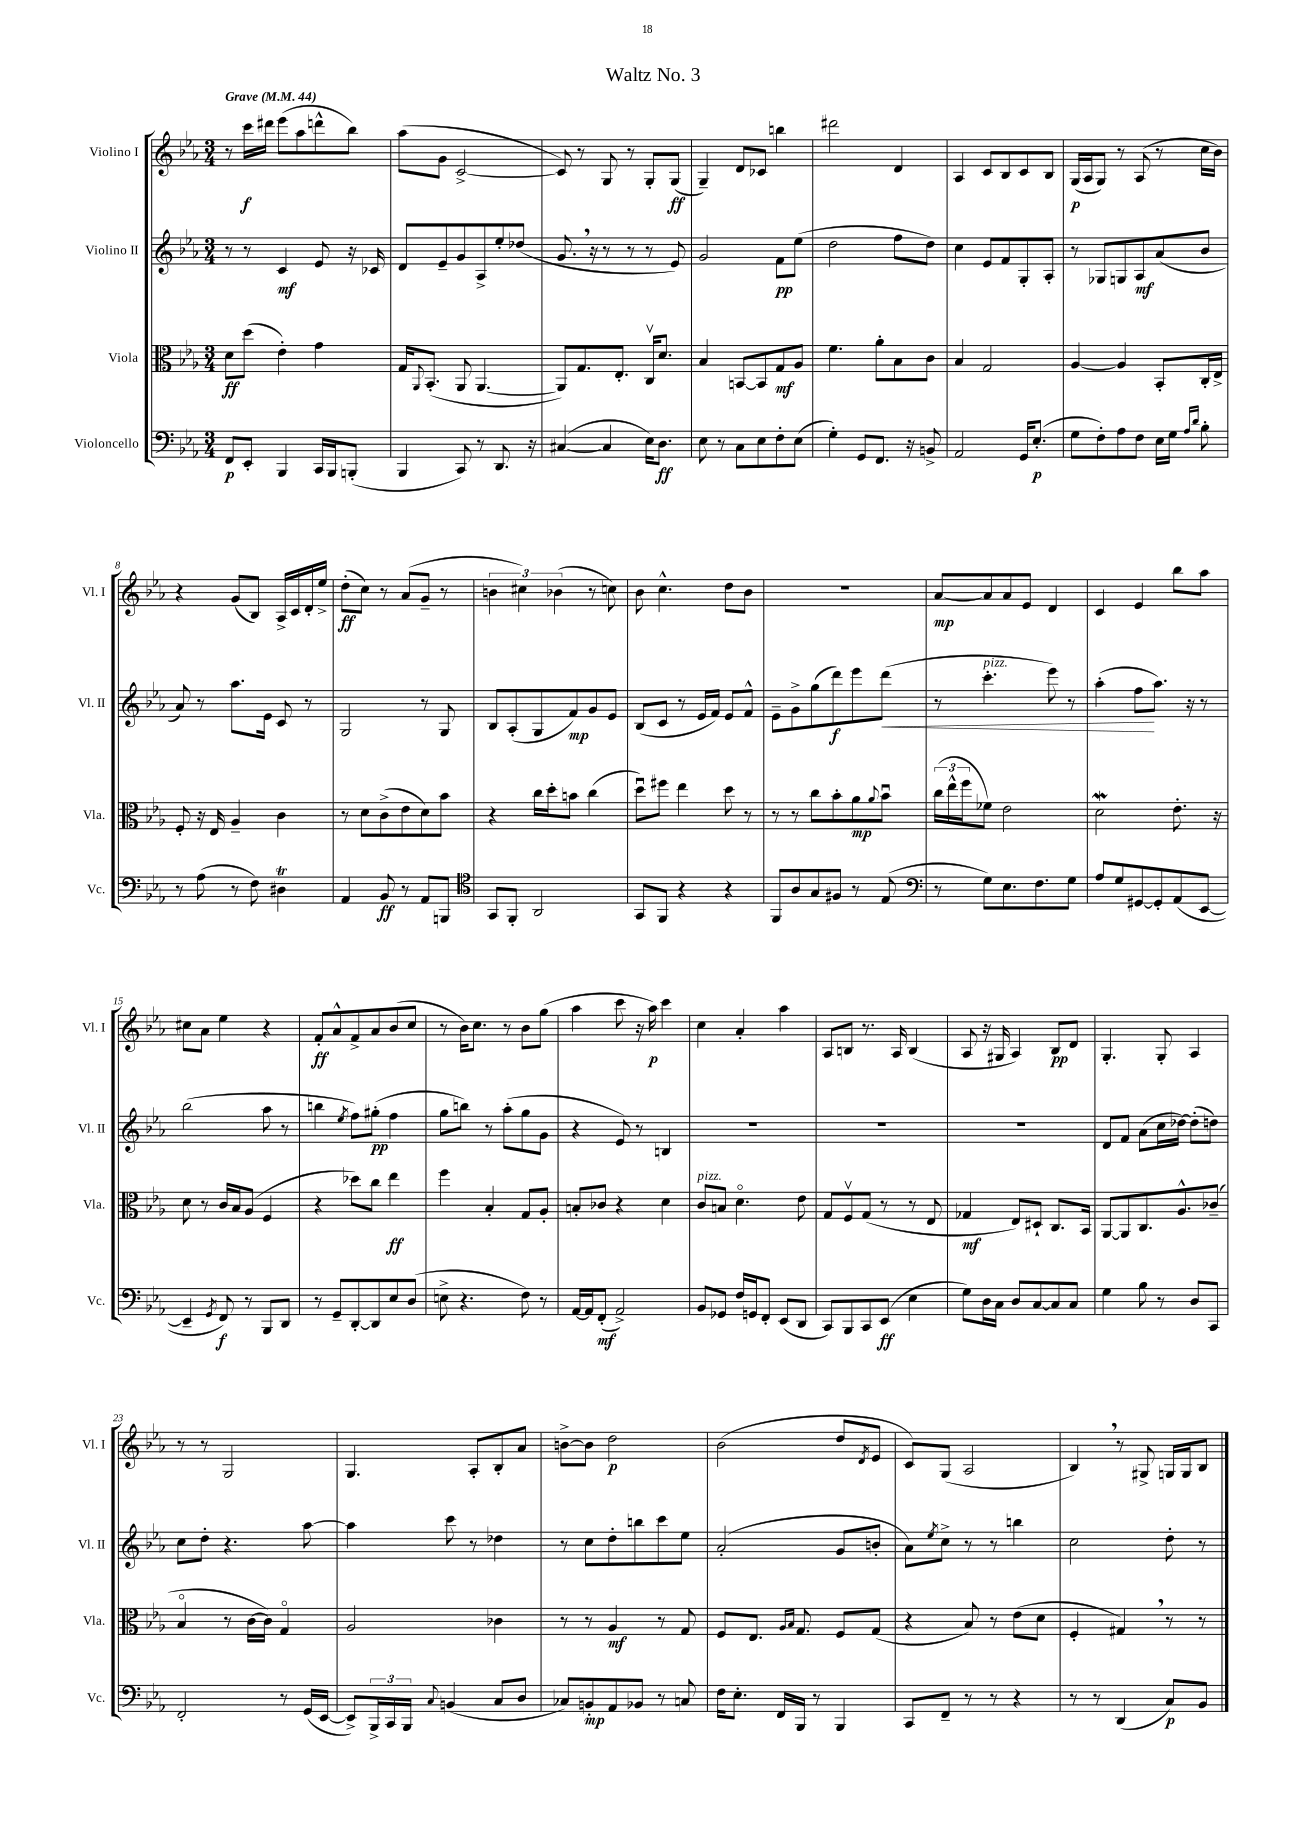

**kern	**dynam	**kern	**dynam	**kern	**dynam	**kern	**dynam
*part4	*part4	*part3	*part3	*part2	*part2	*part1	*part1
*staff4	*staff4	*staff3	*staff3	*staff2	*staff2	*staff1	*staff1
*I"Violoncello	*	*I"Viola	*	*I"Violino II	*	*I"Violino I	*
*I'Vc.	*	*I'Vla.	*	*I'Vl. II	*	*I'Vl. I	*
*clefF4	*	*clefC3	*	*clefG2	*	*clefG2	*
*k[b-e-a-]	*	*k[b-e-a-]	*	*k[b-e-a-]	*	*k[b-e-a-]	*
*M3/4	*	*M3/4	*	*M3/4	*	*M3/4	*
*MM44	*	*MM44	*	*MM44	*	*MM44	*
=1	=1	=1	=1	=1	=1	=1	=1
!	!	!	!	!	!	!LO:TX:a:B:t=Grave	!
8FF/L	p	8d\L	ff	8r	.	8r	.
8EE-'/J	.	(8dd\J	.	8r	.	16ccc\LL	f
.	.	.	.	.	.	16ddd#X\JJ	.
4BBB-/	.	4e-'\)	.	4c/	mf	(8eee-\L	.
.	.	.	.	.	.	8aa-\	.
16CC/LL	.	4g\	.	8e-/	.	8dddn^^\	.
16BBB-/J	.	.	.	.	.	.	.
(8BBBn'/J	.	.	.	16r	.	8bb-\J)	.
.	.	.	.	16c-X/	.	.	.
=2	=2	=2	=2	=2	=2	=2	=2
4BBB-/	.	16G/KL	.	8d/L	.	(8aa-\L	.
.	.	8qqAA-/	.	.	.	.	.
.	.	(8.BB-'/J	.	.	.	.	.
.	.	.	.	8e-~/	.	8g\J	.
8CC/)	.	8AA-/	.	8g/	.	[2c^/	.
8r	.	[4.AA-/	.	8A-^/	.	.	.
8.DD/	.	.	.	8ee-'/	.	.	.
.	.	.	.	(8dd-X/J	.	.	.
16r	.	.	.	.	.	.	.
=3	=3	=3	=3	=3	=3	=3	=3
([4C#X/	.	8AA-/L])	.	8.g,/	.	8c/])	.
.	.	8.G/	.	.	.	8r	.
.	.	.	.	16r	.	.	.
4C#/]	.	.	.	8r	.	8G/	.
.	.	8.E-'/J	.	.	.	.	.
.	.	.	.	8r	.	8r	.
16E-\KL)	.	16Cv/KL	.	8r	.	8G'/L	.
8.D\J	ff	8.d/J	.	.	.	.	.
.	.	.	.	8e-/)	.	(8G/J	ff
=4	=4	=4	=4	=4	=4	=4	=4
8E-\	.	4B-/	.	2g/	.	4G~/)	.
8r	.	.	.	.	.	.	.
8C\L	.	[8BBn/L	.	.	.	8d/L	.
8E-\	.	8BB/]	.	.	.	8c-X/J	.
8F'\	.	8G/	mf	8f\L	pp	4bbn\	.
(8E-\J	.	8A-/J	.	(8ee-\J	.	.	.
=5	=5	=5	=5	=5	=5	=5	=5
4G'\)	.	4.f\	.	2dd\	.	2ddd#X\	.
8GG/L	.	.	.	.	.	.	.
8.FF/J	.	8a-'\L	.	.	.	.	.
.	.	8B-\	.	8ff\L	.	4d/	.
16r	.	.	.	.	.	.	.
8BBn^/	.	8c\J	.	8dd\J)	.	.	.
=6	=6	=6	=6	=6	=6	=6	=6
2AA-/	.	4B-/	.	4cc\	.	4A-/	.
.	.	2G/	.	8e-/L	.	8c/L	.
.	.	.	.	8f/	.	8B-/	.
16GG/KL	.	.	.	8G'/	.	8c/	.
(8.E-'/J	p	.	.	.	.	.	.
.	.	.	.	8A-'/J	.	8B-/J	.
=7	=7	=7	=7	=7	=7	=7	=7
8G\L	.	[4A-/	.	8r	.	(16G/LL	p
.	.	.	.	.	.	16A-/J	.
8F'\)	.	.	.	8G-X/L	.	8G/J)	.
8A-\	.	4A-/]	.	8Gn/	.	8r	.
8F\J	.	.	.	8A-/	mf	(8A-/	.
16E-\LL	.	8BB-'/L	.	(8a-/	.	8r	.
16G\JJ	.	.	.	.	.	.	.
16qqA-/LL	.	.	.	.	.	.	.
16qqd/JJ	.	.	.	.	.	.	.
8B-'\	.	16C'/L	.	8b-/J	.	16cc\LL	.
.	.	16E-^/JJ	.	.	.	16b-\JJ)	.
!!LO:LB:g=z
=8	=8	=8	=8	=8	=8	=8	=8
8r	.	8F'/	.	8a-/)	.	4r	.
(8A-\	.	16r	.	8r	.	.	.
.	.	16E-/	.	.	.	.	.
8r	.	4A-~/	.	8.aa-\L	.	(8g/L	.
8F\)	.	.	.	.	.	8B-/J)	.
.	.	.	.	16e-\Jk	.	.	.
4D#Xt\	.	4c\	.	8c/	.	16A-^/LL	.
.	.	.	.	.	.	16c/	.
.	.	.	.	8r	.	16d'/	.
.	.	.	.	.	.	16ee-^/JJ	.
=9	=9	=9	=9	=9	=9	=9	=9
4AA-/	.	8r	.	2G/	.	(8dd'\L	ff
.	.	8d\L	.	.	.	8cc\J)	.
8BB-/	ff	(8c^\	.	.	.	8r	.
8r	.	8e-\	.	.	.	(8a-/L	.
8AA-/L	.	8d\)	.	8r	.	8g~/J	.
8BBBn/J	.	8b-\J	.	8G/	.	8r	.
=10	=10	=10	=10	=10	=10	=10	=10
*clefC4	*	*	*	*	*	*	*
8GG/L	.	4r	.	8B-/L	.	6bn\	.
8FF'/J	.	.	.	(8A-'/	.	.	.
.	.	.	.	.	.	6cc#X\)	.
2AA-/	.	16cc\LL	.	8G/	.	.	.
.	.	16dd'\J	.	.	.	.	.
.	.	.	.	.	.	(6b-X\	.
.	.	8bn\J	.	8f/)	mp	.	.
.	.	(4cc\	.	8g/	.	8r	.
.	.	.	.	8e-/J	.	8ccn\)	.
=11	=11	=11	=11	=11	=11	=11	=11
8GG/L	.	8ddu\L)	.	(8B-/L	.	8b-\	.
8FF/J	.	8ff#X\J	.	8c/J	.	4.cc^^\	.
4r	.	4ee-\	.	8r	.	.	.
.	.	.	.	16e-/LL	.	.	.
.	.	.	.	16f/JJ)	.	.	.
4r	.	8dd\	.	8e-/L	.	8dd\L	.
.	.	8r	.	8f^^/J	.	8b-\J	.
=12	=12	=12	=12	=12	=12	=12	=12
8FF/L	.	8r	.	8e-~\L	.	2.r	.
8A-/	.	8r	.	8g^\	.	.	.
8G/	.	8cc\L	.	(8gg\	.	.	.
8F#X/J	.	8b-'\	.	8ddd\)	f	.	.
8r	.	8a-\	mp	8eee-\	.	.	.
.	.	8qqa-/	.	.	.	.	.
!	!	!	!	!	!LO:HP:b	!	!
(8E-/	.	8b-u\J	.	(8ddd\J	<	.	.
=13	=13	=13	=13	=13	=13	=13	=13
*clefF4	*	*	*	*	*	*	*
8r	.	(24cc\LL	.	8r	.	[8a-/L	mp
.	.	24ee-^^\	.	.	.	.	.
.	.	24ff\J	.	.	.	.	.
!	!	!	!	!LO:TX:a:i:t=pizz.	!	!	!
8G\L)	.	8f-X\J)	.	4.ccc'\	.	8a-/]	.
8.E-\	.	2e-\	.	.	.	8a-/	.
.	.	.	.	.	.	8e-/J	.
8.F\	.	.	.	.	.	.	.
.	.	.	.	8eee-\)	.	4d/	.
8G\J	.	.	.	8r	.	.	.
=14	=14	=14	=14	=14	=14	=14	=14
8A-/L	.	2dW\	.	(4aa-'\	.	4c/	.
8G/	.	.	.	.	.	.	.
[8GG#X/	.	.	.	8ff\L	.	4e-/	.
8GG#'/]	.	.	.	8.aa-\J)	[	.	.
(8AA-/	.	8.e-'\	.	.	.	8bb-\L	.
.	.	.	.	16r	.	.	.
[8EE-/J	.	.	.	8r	.	8aa-\J	.
.	.	16r	.	.	.	.	.
!!LO:LB:g=z
=15	=15	=15	=15	=15	=15	=15	=15
4EE-~/]	.	8d\	.	(2bb-\	.	8cc#X\L	.
.	.	8r	.	.	.	8a-\J	.
8qGG/	.	.	.	.	.	.	.
8FF/)	f	16c/LL	.	.	.	4ee-\	.
.	.	16B-/J	.	.	.	.	.
8r	.	(8A-/J	.	.	.	.	.
8BBB-/L	.	4F/	.	8aa-\	.	4r	.
8DD/J	.	.	.	8r	.	.	.
=16	=16	=16	=16	=16	=16	=16	=16
8r	.	4r	.	4bbn\	.	8f'/L	ff
8GG~/L	.	.	.	.	.	8a-^^/	.
.	.	.	.	8qee-/	.	.	.
[8DD'/	.	8dd-X\L)	.	8ff\L)	.	8f^/	.
8DD/]	.	8cc\J	.	(8gg#X'\J	pp	8a-/	.
8E-/	.	4ee-\	ff	4ff\	.	(8b-/	.
(8D/J	.	.	.	.	.	8cc/J	.
=17	=17	=17	=17	=17	=17	=17	=17
8En^\	.	4ff\	.	8gg\L	.	8r	.
4.r	.	.	.	8bbn\J)	.	16b-\KL)	.
.	.	.	.	.	.	8.cc\J	.
.	.	4B-'/	.	8r	.	.	.
.	.	.	.	(8aa-'\L	.	8r	.
8F\)	.	8G/L	.	8gg\	.	8b-\L	.
8r	.	8A-'/J	.	8g\J	.	(8gg\J	.
=18	=18	=18	=18	=18	=18	=18	=18
[16AA-/LL	.	8Bn'/L	.	4r	.	4aa-\	.
16AA-/J]	.	.	.	.	.	.	.
(8FF'/J	mf	8c-X/J	.	.	.	.	.
2AA-^/)	.	4r	.	8e-/)	.	8ccc\	.
.	.	.	.	8r	.	16r	.
.	.	.	.	.	.	16aa-\)	p
.	.	4d\	.	4Bn/	.	4ccc\	.
=19	=19	=19	=19	=19	=19	=19	=19
!	!	!LO:TX:a:i:t=pizz.	!	!	!	!	!
8BB-/L	.	8c/L	.	2.r	.	4cc\	.
8GG-X/J	.	8Bn/J	.	.	.	.	.
16F/LL	.	4.d\	.	.	.	4a-'/	.
16GGn/J	.	.	.	.	.	.	.
8FF'/J	.	.	.	.	.	.	.
(8EE-/L	.	.	.	.	.	4aa-\	.
8DD/J	.	8e-\	.	.	.	.	.
=20	=20	=20	=20	=20	=20	=20	=20
8CC/L)	.	8G/L	.	2.r	.	8A-/L	.
8BBB-/	.	8Fv/	.	.	.	8Bn/J	.
8CC/	.	(8G/J	.	.	.	8.r	.
(8EE-/J	ff	8r	.	.	.	.	.
.	.	.	.	.	.	16A-/	.
4E-\	.	8r	.	.	.	(4B/	.
.	.	8E-/	.	.	.	.	.
=21	=21	=21	=21	=21	=21	=21	=21
8G\L)	.	4G-X/	mf	2.r	.	8A-/	.
16D\L	.	.	.	.	.	16r	.
16C\JJ	.	.	.	.	.	16G#X/	.
8D/L	.	8E-/L)	.	.	.	4A-/)	.
[8C/	.	8D#X`/J	.	.	.	.	.
8C/]	.	8.C/L	.	.	.	8B-/L	pp
8C/J	.	.	.	.	.	8d/J	.
.	.	16BB-/Jk	.	.	.	.	.
=22	=22	=22	=22	=22	=22	=22	=22
4G\	.	[8AA-/L	.	8d/L	.	4.G'/	.
.	.	8AA-/]	.	8f/J	.	.	.
8B-\	.	8.C/	.	(8a-\L	.	.	.
8r	.	.	.	16cc\L	.	8G'/	.
.	.	8.A-^^/	.	[16dd-X\JJ)	.	.	.
8D/L	.	.	.	(8dd-'\L]	.	4A-/	.
8CC/J	.	(8c-X~/J	.	8ddn\J)	.	.	.
!!LO:LB:g=z
=23	=23	=23	=23	=23	=23	=23	=23
2FF'/	.	4B-/	.	8cc\L	.	8r	.
.	.	.	.	8dd'\J	.	8r	.
.	.	8r	.	4.r	.	2G/	.
.	.	[16c\LL	.	.	.	.	.
.	.	16c\JJ])	.	.	.	.	.
8r	.	4G/	.	.	.	.	.
(16GG/LL	.	.	.	[8aa-\	.	.	.
[16EE-/JJ	.	.	.	.	.	.	.
=24	=24	=24	=24	=24	=24	=24	=24
8EE-^/L])	.	2A-/	.	4aa-\]	.	4.G/	.
24BBB-^/L	.	.	.	.	.	.	.
24CC/	.	.	.	.	.	.	.
24BBB-/JJ	.	.	.	.	.	.	.
8qqC/	.	.	.	.	.	.	.
(4BBn/	.	.	.	8ccc\	.	.	.
.	.	.	.	8r	.	8A-'/L	.
8C/L	.	4c-X\	.	4dd-X\	.	8B-'/	.
8D/J	.	.	.	.	.	8a-/J	.
=25	=25	=25	=25	=25	=25	=25	=25
8C-X/L)	.	8r	.	8r	.	[8bn^\L	.
8BBn'/	mp	8r	.	8cc\L	.	8b\J]	.
8AA-/	.	4A-/	mf	8dd'\	.	2dd\	p
8BB-X/J	.	.	.	8bbn\	.	.	.
8r	.	8r	.	8ccc\	.	.	.
8Cn/	.	8G/	.	8ee-\J	.	.	.
=26	=26	=26	=26	=26	=26	=26	=26
16F\KL	.	8F/L	.	(2a-'/	.	(2b-\	.
8.E-'\J	.	.	.	.	.	.	.
.	.	8.E-/J	.	.	.	.	.
16FF/LL	.	.	.	.	.	.	.
.	.	16qqA-/LL	.	.	.	.	.
.	.	16qqB-/JJ	.	.	.	.	.
16BBB-/JJ	.	8.G/	.	.	.	.	.
8r	.	.	.	.	.	.	.
4BBB-/	.	8F/L	.	8g/L	.	8dd/L	.
.	.	.	.	.	.	8qd/	.
.	.	(8G/J	.	8bn'/J	.	8e-/J	.
=27	=27	=27	=27	=27	=27	=27	=27
8CC/L	.	4r	.	8a-\L)	.	8c/L)	.
.	.	.	.	8qee-/	.	.	.
8FF~/J	.	.	.	8cc^\J	.	(8G/J	.
8r	.	8B-/)	.	8r	.	2A-/	.
8r	.	8r	.	8r	.	.	.
4r	.	(8e-\L	.	4bbn\	.	.	.
.	.	8d\J	.	.	.	.	.
=28	=28	=28	=28	=28	=28	=28	=28
8r	.	4F'/	.	2cc\	.	4B-,/)	.
8r	.	.	.	.	.	.	.
(4DD/	.	4G#X,/)	.	.	.	8r	.
.	.	.	.	.	.	8G#X^/	.
8C/L)	p	8r	.	8dd'\	.	16Gn/LL	.
.	.	.	.	.	.	16G/J	.
8BB-/J	.	8r	.	8r	.	8B-/J	.
==	==	==	==	==	==	==	==
*-	*-	*-	*-	*-	*-	*-	*-
